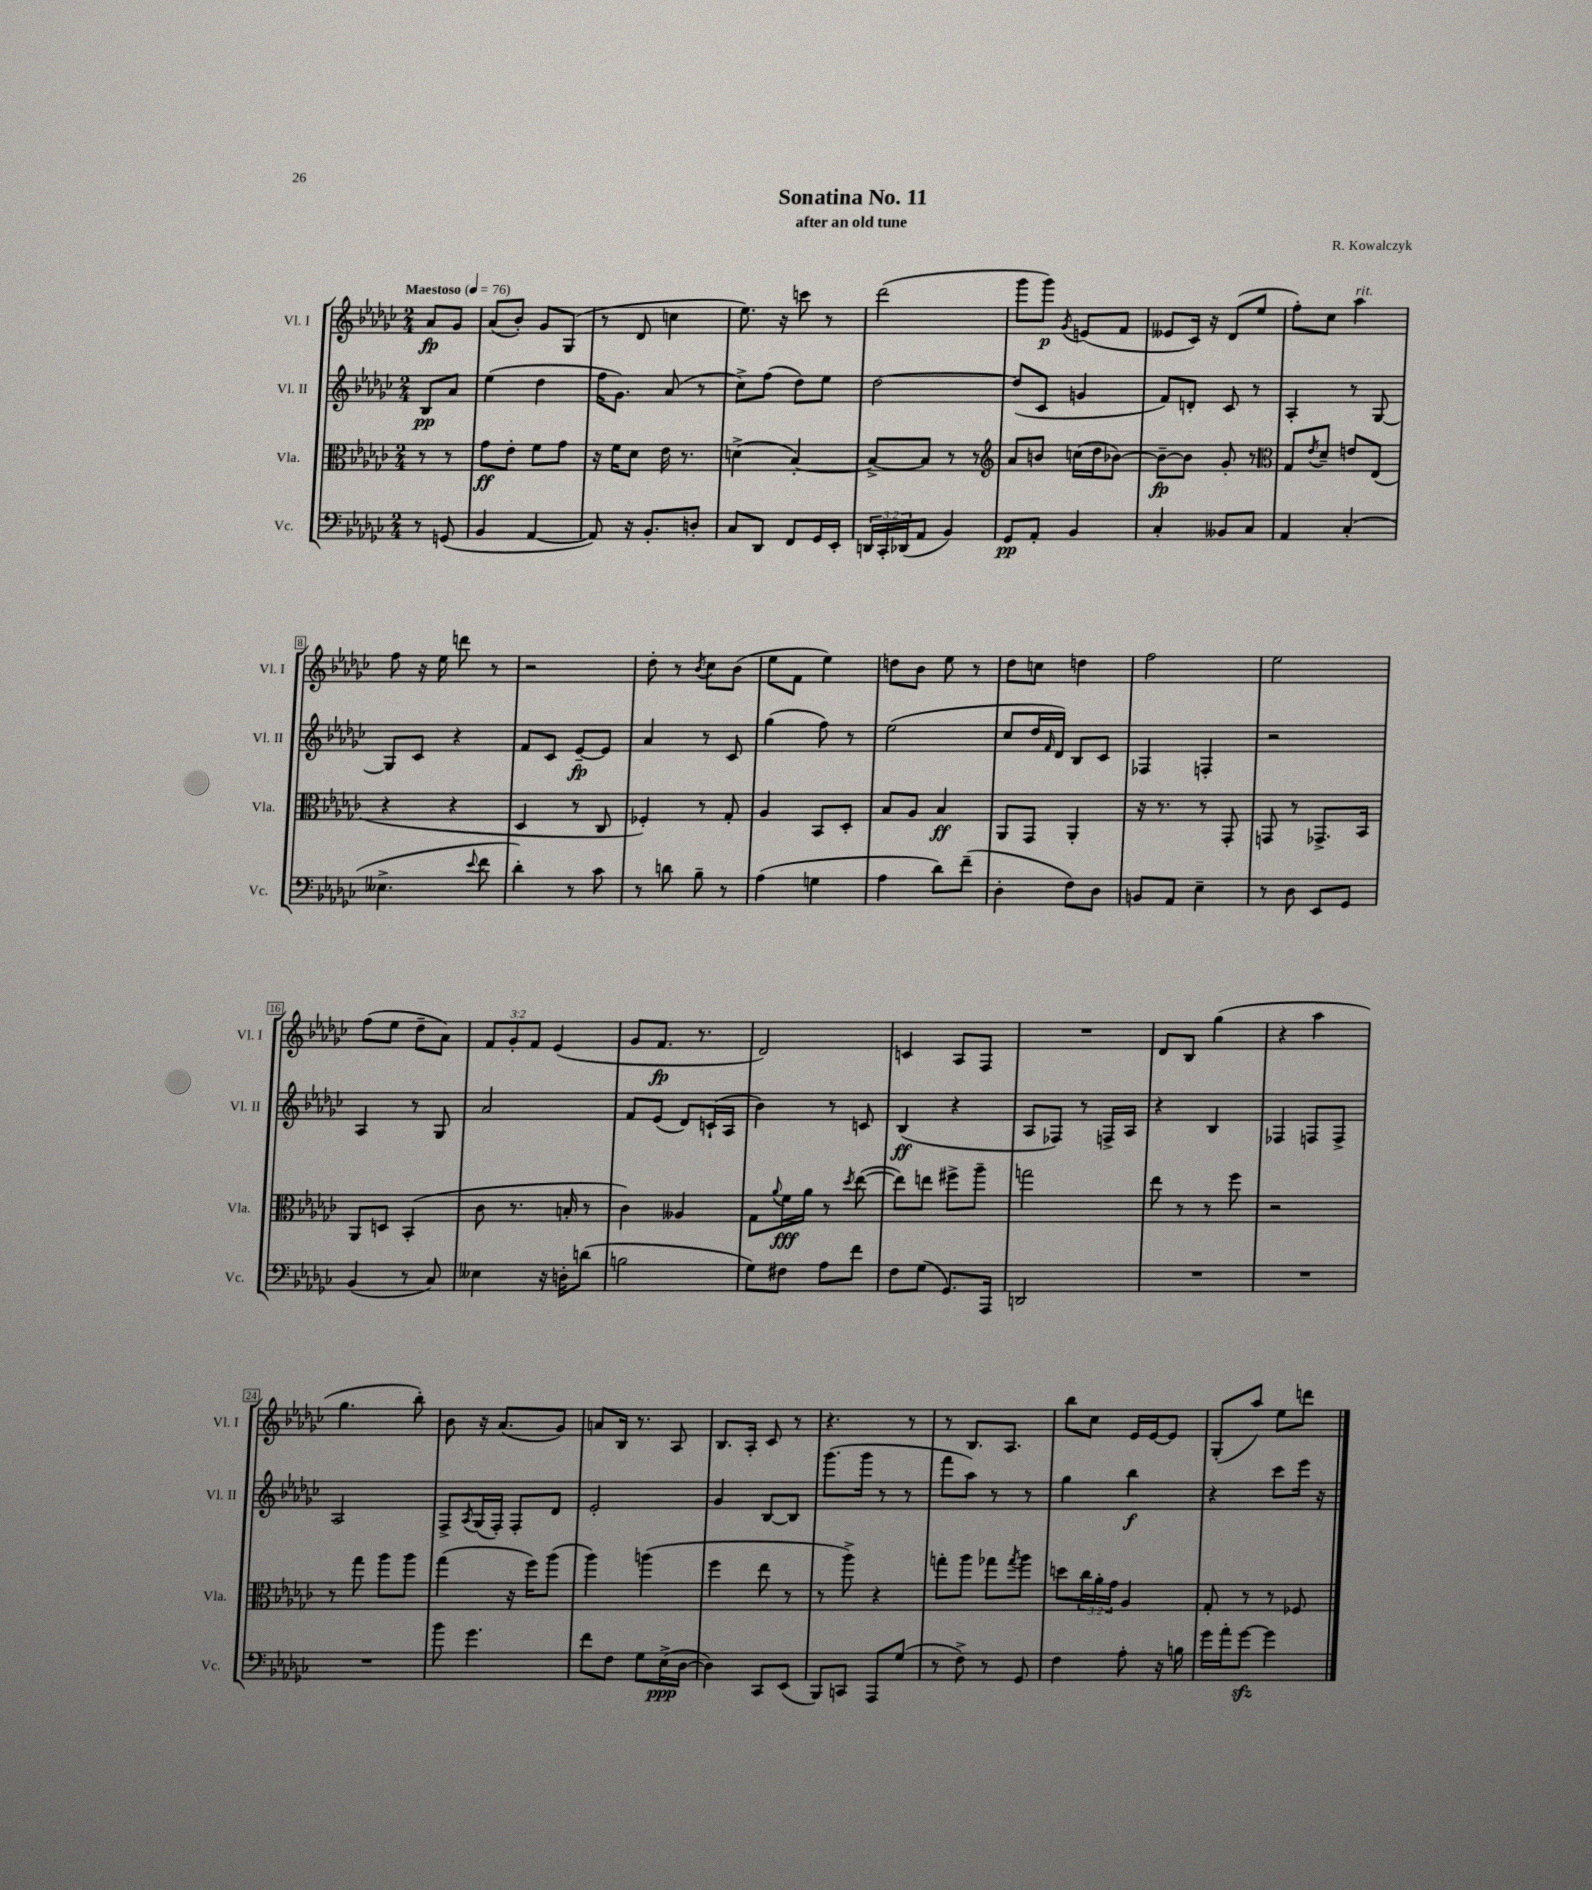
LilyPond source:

\header { title = "Sonatina No. 11" composer = "R. Kowalczyk" subtitle = "after an old tune" }
<<
\new StaffGroup <<
\new Staff = "s0" \with { instrumentName = "Vl. I" shortInstrumentName = "Vl. I" } {
    \clef treble \key ges \major \numericTimeSignature \time 2/4 \override Staff.TupletNumber.text = #tuplet-number::calc-fraction-text \partial 4 \tempo "Maestoso" 4 = 76
    aes'8\fp ges'8 |
    aes'8( bes'8-.) ges'8 ges8( |
    r8 des'8 c''4 |
    ees''8.) r16 c'''8 r8 |
    des'''2( |
    ges'''8 ges'''8\p) \acciaccatura { ges'8 } e'8( f'8 |
    eeses'8 ces'16) r16 des'8( ees''8 |
    f''8-.) ces''8 aes''4^\markup { \italic "rit." } |
    f''8 r16 ees''16 d'''8 r8 |
    r2 |
    des''8-. r8 \acciaccatura { bes'8 } ces''8 bes'8( |
    ees''8 f'8 ees''4) |
    d''8 bes'8 ees''8 r8 |
    des''8 c''8 d''4 |
    f''2 |
    ees''2 |
    f''8( ees''8 des''8-- aes'8) |
    \tuplet 3/2 { f'8 ges'8-. f'8 } ees'4( |
    ges'8 f'8.\fp r8. |
    des'2) |
    c'4 aes8 f8 |
    R2 |
    des'8 bes8 ges''4( |
    r4 aes''4 |
    ges''4. bes''8-.) |
    bes'8 r16 aes'8.( ges'8) |
    a'8 bes16 r8. aes8 |
    bes8. aes16-. ces'8 r8 |
    r4. r8 |
    r8 bes8. aes8. |
    bes''8 ces''8 ees'16 ees'16~ ees'8 |
    ges8-.( aes''8) ees''8 d'''8 \bar "|." |
}
\new Staff = "s1" \with { instrumentName = "Vl. II" shortInstrumentName = "Vl. II" } {
    \clef treble \key ges \major \numericTimeSignature \time 2/4 \partial 4
    bes8\pp aes'8 |
    ees''4( des''4 |
    f''16 ges'8.) aes'8( r8 |
    ces''8->) f''8( des''8) ees''8 |
    des''2~ |
    des''8( ces'8 g'4 |
    f'8) d'8-. ces'8 r8 |
    aes4-. r8 ges8~ |
    ges8 ces'8 r4 |
    f'8 ces'8 ees'8~--\fp ees'8 |
    aes'4 r8 ces'8 |
    ges''4( f''8) r8 |
    ees''2( |
    ces''8 des''16 \grace { f'16 } des'16) bes8 ces'8 |
    fes4 f4-. |
    r2 |
    aes4 r8 ges8 |
    aes'2 |
    f'8 ees'8( des'8) c'16-!( aes16 |
    bes'4) r8 c'8 |
    bes4\ff( r4 |
    aes8 fes8) r8 f16-> aes16 |
    r4 bes4 |
    fes4 f8 f8-> |
    aes2 |
    f8-> \acciaccatura { aes8 } ges16( f16-.) f8-. des'8 |
    ees'2-. |
    ges'4 bes8~ bes8 |
    ges'''8.( ges'''16 r8 r8 |
    f'''8 aes''8) r8 r8 |
    ges''4 bes''4\f |
    r4 ces'''8 ees'''16 r16 \bar "|." |
}
\new Staff = "s2" \with { instrumentName = "Vla." shortInstrumentName = "Vla." } {
    \clef alto \key ges \major \numericTimeSignature \time 2/4 \override Staff.TupletNumber.text = #tuplet-number::calc-fraction-text \partial 4
    r8 r8 |
    ges'8\ff ees'8-. f'8 ges'8 |
    r16 f'16 des'8 ees'16 r8. |
    d'4->( bes4~-.) |
    bes8~-> bes8 r8 r8 |
    \clef treble aes'8 b'8 c''16( des''16 bes'8~) |
    bes'8~--\fp bes'8 ges'8-. r8 |
    \clef alto ges8 \acciaccatura { ees'8 } des'8-- e'8 ees8( |
    r4 r4 |
    des4 r8 ces8 |
    fes4-.) r8 ges8-. |
    aes4 bes,8 des8-. |
    bes8 aes8 bes4\ff |
    aes,8 ges,8 aes,4-. |
    r16 r8. r8 ges,8-. |
    g,8 r8 ges,8.-> bes,16 |
    aes,8 d8 bes,4-.( |
    ces'8 r8. b16-. r8 |
    ces'4) aeses4 |
    ges8 \appoggiatura { aes'8 } f'16\fff aes'16 r8 \acciaccatura { des''8 } ees''8~( |
    ees''8) e''8 fis''8-> aes''8-- |
    g''2 |
    ees''8 r8 r8 f''8 |
    r2 |
    r8 ges''8 aes''8 aes''8 |
    ges''4( r16 f''16) aes''8( |
    aes''4) a''4( |
    f''4 ees''8 r8 |
    r8 aes''8->) r4 |
    g''8-. aes''8 ges''8 \acciaccatura { ges''8 } aes''8 |
    d''8 \tuplet 3/2 { ces''16 aes'16-. ges'16 } aes4 |
    ges8-. r8 r8 fes8 \bar "|." |
}
\new Staff = "s3" \with { instrumentName = "Vc." shortInstrumentName = "Vc." } {
    \clef bass \key ges \major \numericTimeSignature \time 2/4 \override Staff.TupletNumber.text = #tuplet-number::calc-fraction-text \partial 4
    r8 g,8( |
    bes,4 aes,4~ |
    aes,8) r16 bes,8.-. d8-. |
    ces8 des,8 f,8 ges,16 ees,16-. |
    \tuplet 3/2 { d,16 ces,16-. des,16( } aes,8 bes,4) |
    ges,8\pp aes,8-. bes,4 |
    ces4-. beses,8 ces8 |
    aes,4 ces4-.( |
    eeses4.-> \appoggiatura { ees'8 } f'8 |
    des'4-.) r8 ces'8 |
    r8 d'8 bes8-- r8 |
    aes4( g4 |
    aes4 des'8) f'8--( |
    des4-. f8) des8 |
    b,8 aes,8 ees4-- |
    r8 des8 ees,8 ges,8 |
    bes,4( r8 ces8) |
    eeses4 r16 d16-. d'8( |
    b2 |
    ges8) fis8 aes8 f'8 |
    f8 ges8( ges,8.) aes,,16 |
    d,2 |
    R2 |
    R2 |
    R2 |
    bes'8 ges'4. |
    f'8 f8 ges8 ees16->\ppp( des16~ |
    des4) ces,8 ees,8( |
    bes,,8) c,8 aes,,8 ges8( |
    r8 f8->) r8 ges,8 |
    f4 aes8-. r16 b16 |
    ges'16 aes'16-. ges'8~\sfz ges'4 \bar "|." |
}
>>
>>
\layout { \context { \Score \override BarNumber.stencil = #(make-stencil-boxer 0.1 0.3 ly:text-interface::print) } }
